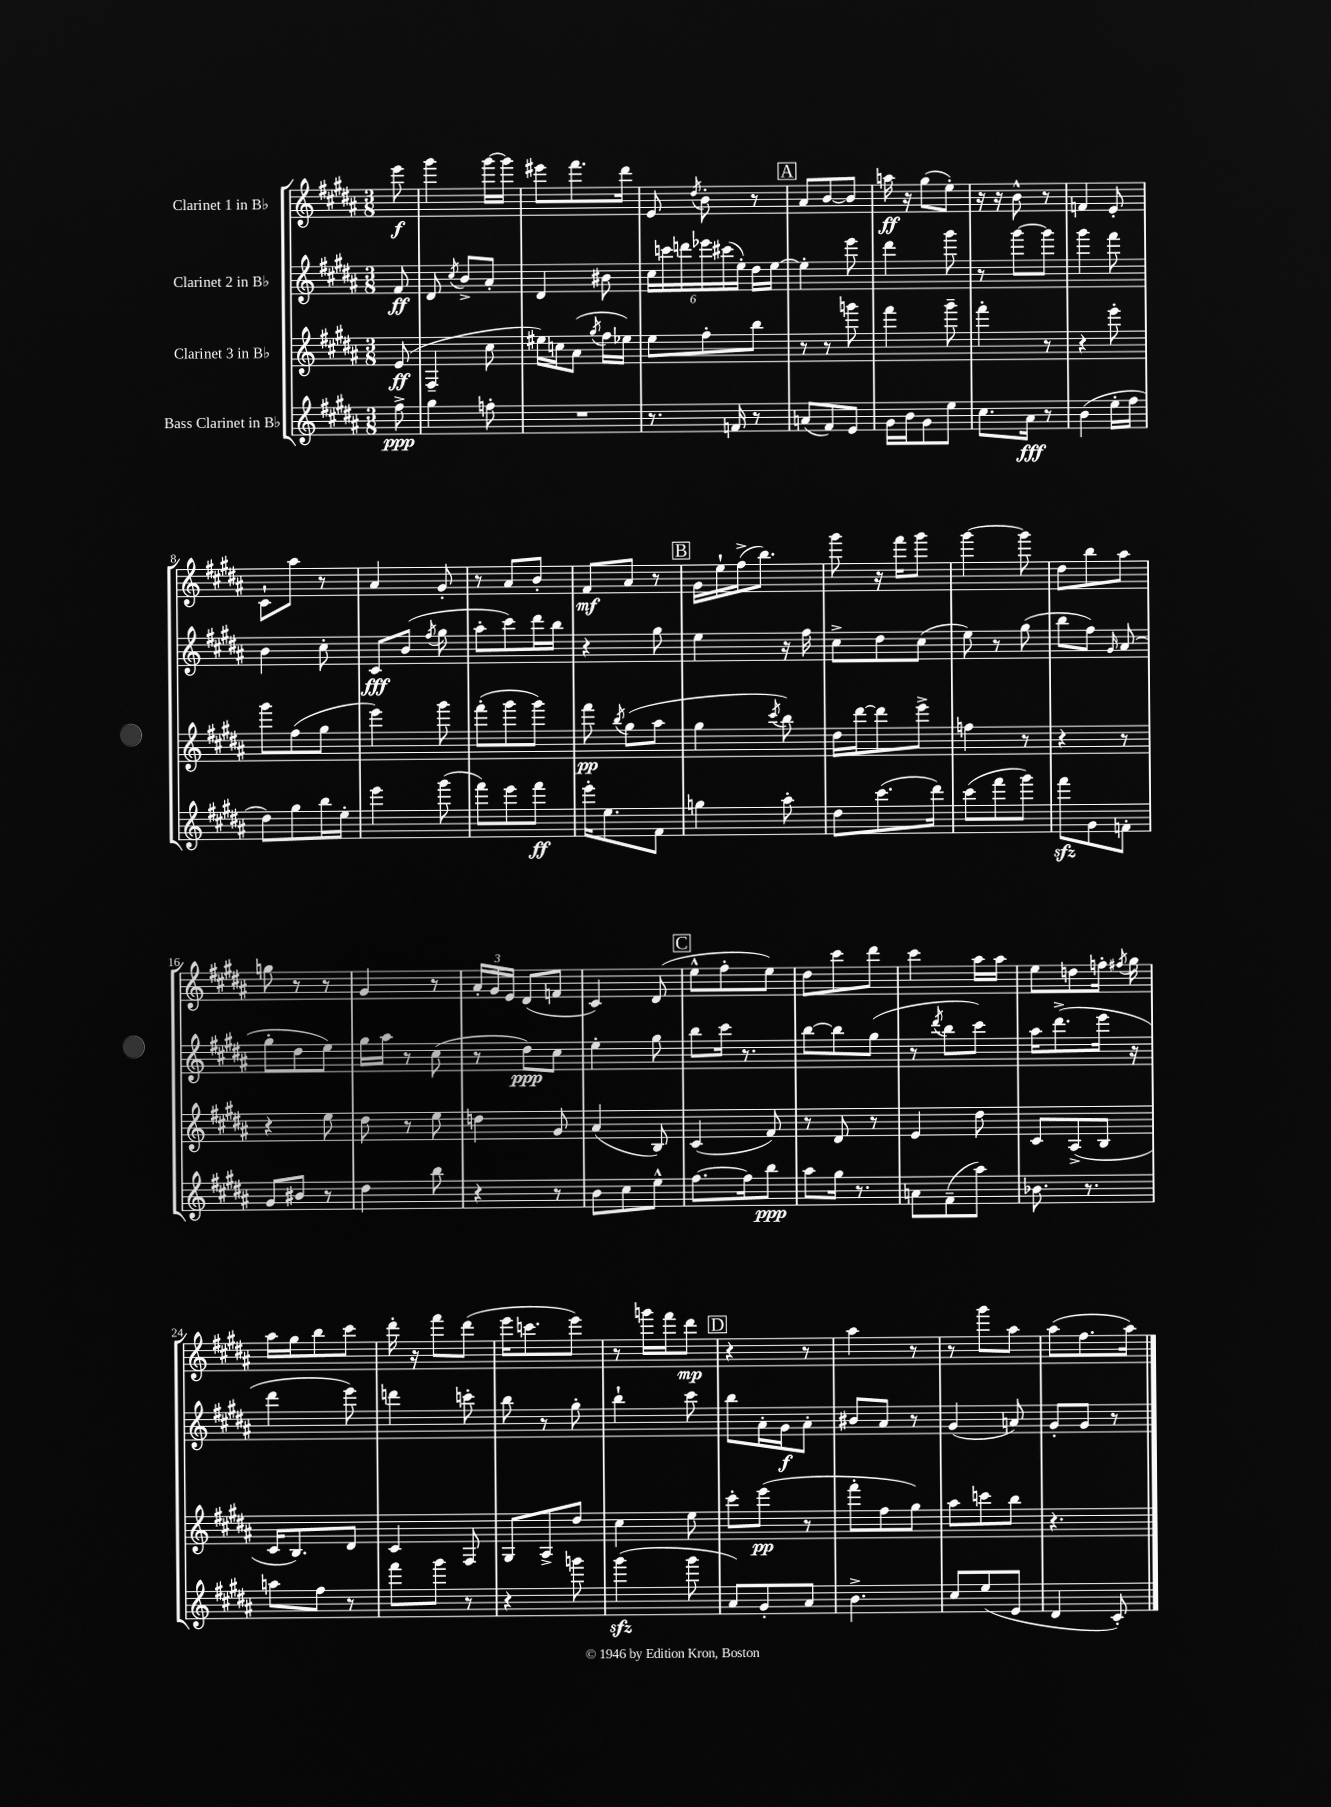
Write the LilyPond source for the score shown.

<<
\new StaffGroup <<
\new Staff = "s0" \with { instrumentName = "Clarinet 1 in Bb" } {
    \clef treble \key b \major \numericTimeSignature \time 3/8 \partial 8
    \autoBeamOff e'''8\f |
    gis'''4 gis'''16[~ gis'''16] |
    eis'''8[ fis'''8. dis'''16] |
    e'8 \acciaccatura { dis''8 } b'8-. r8 |
    \mark \markup { \box "A" } ais'8[ b'8~ b'8] |
    a''16\ff r16 gis''8[( e''8]-.) |
    r16 r16 b'8-^ r8 |
    f'4 e'8-. |
    cis'8[-! ais''8] r8 |
    ais'4 gis'8-. |
    r8 ais'8[ b'8]-. |
    fis'8[\mf ais'8] r8 |
    \mark \markup { \box "B" } gis'16[ e''16-! fis''16->( b''8.]) |
    gis'''8 r16 fis'''16[ gis'''8] |
    gis'''4~ gis'''8 |
    dis''8[ b''8 ais''8] |
    g''8 r8 r8 |
    gis'4 r8 |
    \tuplet 3/2 { ais'16[-. gis'16 e'16] } dis'8[( f'8] |
    cis'4) dis'8( |
    \mark \markup { \box "C" } e''8[-^ fis''8-. e''8]) |
    dis''8[ cis'''8 dis'''8] |
    cis'''4 ais''16[ ais''16] |
    e''8[ d''8 f''16]-. \acciaccatura { fis''8 } gis''16 |
    ais''16[ gis''16 b''8 cis'''8] |
    dis'''16-. r16 fis'''8[ dis'''8]( |
    e'''16[ c'''8. e'''8]) |
    r8 g'''16[ fis'''16 dis'''8]\mp |
    \mark \markup { \box "D" } r4 r8 |
    ais''4 r8 |
    r8 gis'''8[ ais''8] |
    ais''8[( fis''8. ais''16]) \bar "|." |
}
\new Staff = "s1" \with { instrumentName = "Clarinet 2 in Bb" } {
    \clef treble \key b \major \numericTimeSignature \time 3/8 \partial 8
    \autoBeamOff fis'8\ff |
    dis'8 \acciaccatura { cis''8 } b'8[-> ais'8]-. |
    dis'4 bis'8 |
    \tuplet 6/4 { cis''16[ c'''16 d'''16 ees'''16 cis'''16( e''16]-.) } dis''16[ e''16]~ |
    \mark \markup { \box "A" } e''4-. e'''8 |
    dis'''4 gis'''8 |
    r8 gis'''8[~ gis'''8] |
    gis'''4 fis'''8 |
    b'4 cis''8-. |
    cis'8[\fff b'8]( \acciaccatura { fis''8 } gis''8 |
    ais''8[-. cis'''8) dis'''16 b''16] |
    r4 gis''8 |
    \mark \markup { \box "B" } e''4 r16 fis''16 |
    cis''8[-> dis''8 cis''8]( |
    e''8) r8 gis''8( |
    b''8[ fis''8]) \grace { gis'16 } ais'8( |
    gis''8[-. dis''8 e''8]) |
    gis''16[ ais''16] r8 cis''8( |
    r8 dis''8[\ppp) cis''8] |
    e''4-. gis''8 |
    \mark \markup { \box "C" } b''8[ cis'''16] r8. |
    b''8[~ b''8 gis''8]( |
    r8 \acciaccatura { dis'''8 } b''8[ cis'''8]) |
    ais''16[ dis'''8.->( e'''16] r16 |
    dis'''4 e'''8) |
    d'''4 c'''8-. |
    b''8 r8 gis''8-. |
    b''4-! cis'''8 |
    \mark \markup { \box "D" } b''8[ ais'16-. gis'16\f ais'8]-. |
    bis'8[ ais'8] r8 |
    gis'4( a'8) |
    gis'8[-. gis'8] r8 \bar "|." |
}
\new Staff = "s2" \with { instrumentName = "Clarinet 3 in Bb" } {
    \clef treble \key b \major \numericTimeSignature \time 3/8 \partial 8
    \autoBeamOff e'8\ff( |
    fis4-- cis''8 |
    eis''16[) c''16 ais'8]( \acciaccatura { gis''8 } fis''16[ ees''16]) |
    e''8[ fis''8-. b''8] |
    \mark \markup { \box "A" } r8 r8 g'''8 |
    fis'''4 gis'''8-- |
    fis'''4-. r8 |
    r4 e'''8-. |
    gis'''8[ fis''8( gis''8] |
    e'''4) gis'''8 |
    fis'''8[-.( gis'''8 gis'''8]) |
    fis'''8\pp \acciaccatura { b''8 } gis''8[( ais''8] |
    \mark \markup { \box "B" } gis''4 \acciaccatura { cis'''8 } b''8) |
    dis''16[ dis'''16~ dis'''8 e'''8]-> |
    f''4 r8 |
    r4 r8 |
    r4 e''8 |
    dis''8 r8 e''8 |
    d''4 gis'8 |
    ais'4( b8) |
    \mark \markup { \box "C" } cis'4( fis'8) |
    r8 dis'8 r8 |
    e'4 dis''8 |
    cis'8[ ais8->( b8] |
    cis'16[ b8.) dis'8] |
    cis'4 fis8 |
    gis8[ ais8-> dis''8] |
    cis''4 e''8 |
    \mark \markup { \box "D" } cis'''8[-. e'''8]\pp( r8 |
    fis'''8[-. fis''8 gis''8]) |
    ais''8[ c'''8 b''8] |
    r4. \bar "|." |
}
\new Staff = "s3" \with { instrumentName = "Bass Clarinet in Bb" } {
    \clef treble \key b \major \numericTimeSignature \time 3/8 \partial 8
    \autoBeamOff fis''8->\ppp |
    gis''4 f''8-. |
    R4. |
    r8. f'16 r8 |
    \mark \markup { \box "A" } a'8[( fis'8) e'8] |
    gis'16[ b'16 gis'8 e''8] |
    cis''8.[ ais'16]\fff r8 |
    b'4( e''16[-. fis''16] |
    dis''8[) gis''8 b''16 e''16]-. |
    e'''4 gis'''8( |
    fis'''8[) e'''8 fis'''8]\ff |
    e'''16[-. e''8. fis'8] |
    \mark \markup { \box "B" } g''4 ais''8-. |
    dis''8[ cis'''8.( dis'''16]) |
    cis'''8[( fis'''8 gis'''8]) |
    fis'''8[\sfz gis'8 f'8]-. |
    gis'8[ bis'8] r8 |
    dis''4 b''8 |
    r4 r8 |
    b'8[ cis''8 e''8]-^ |
    \mark \markup { \box "C" } fis''8.[~ fis''16 b''8]\ppp |
    ais''8[ gis''16] r8. |
    a'8[ fis'8--( ais''8]) |
    bes'8. r8. |
    a''8[ fis''8] r8 |
    fis'''8[ gis'''8] r8 |
    r4 g'''8 |
    gis'''4\sfz( gis'''8 |
    \mark \markup { \box "D" } ais'8[) gis'8-. ais'8] |
    b'4.-> |
    cis''8[ e''8( e'8] |
    dis'4 cis'8-.) \bar "|." |
}
>>
>>
